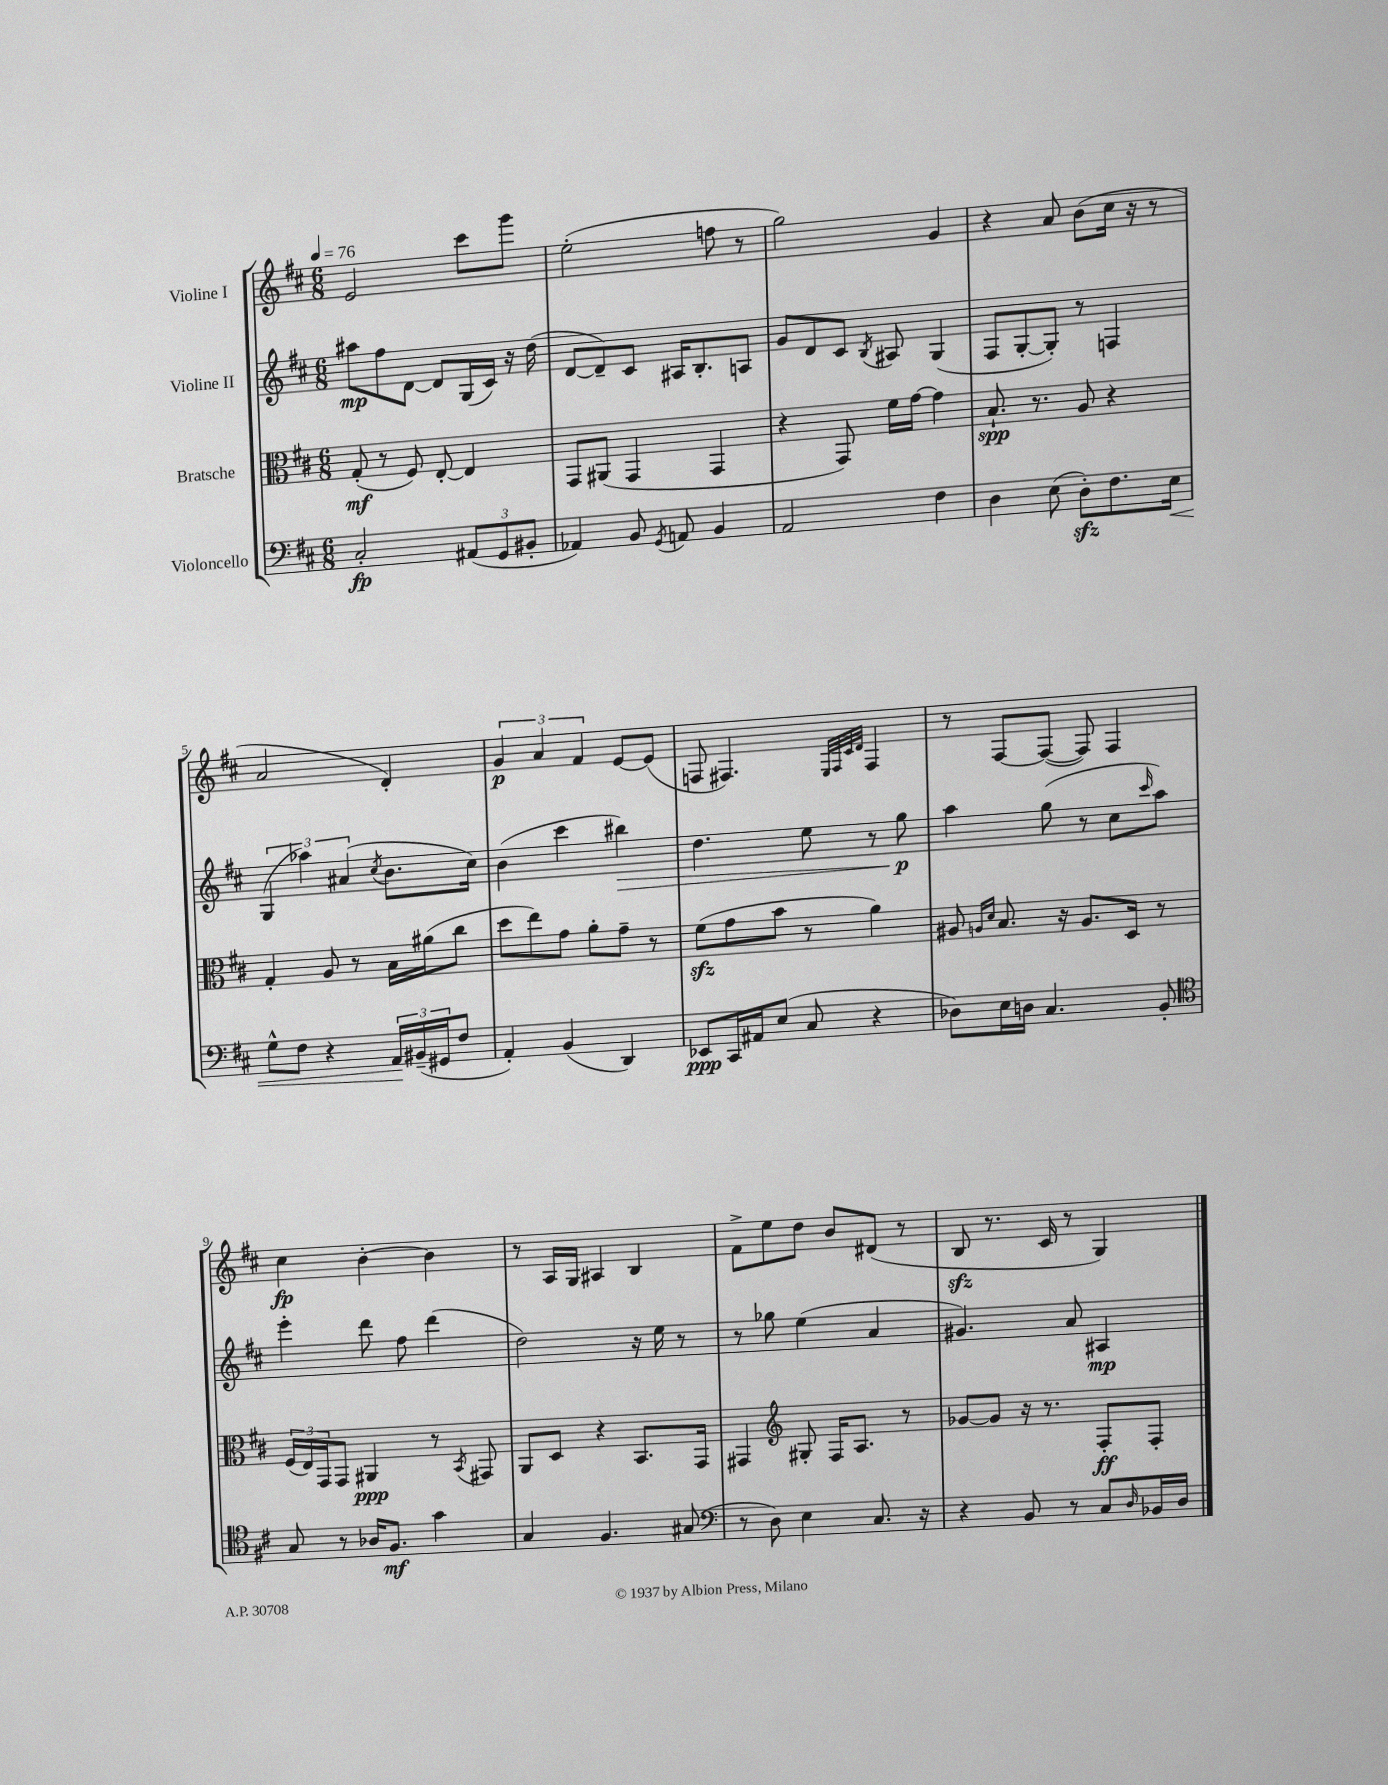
<<
\new StaffGroup <<
\new Staff = "s0" \with { instrumentName = "Violine I" } {
    \clef treble \key d \major \numericTimeSignature \time 6/8 \tempo 4 = 76
    e'2 cis'''8 g'''8 |
    e''2-.( f''8 r8 |
    g''2) g'4 |
    r4 a'8 b'8( cis''16 r16 r8 |
    a'2 d'4-.) |
    \tuplet 3/2 { g'4\p a'4 fis'4 } e'8~ e'8( |
    f8 fis4.) \grace { e32 fis32 cis'32 d'32 } fis4 |
    r8 fis8~ fis8~( fis8) fis4 |
    cis''4\fp b'4~-. b'4 |
    r8 a16 g16 ais4 b4 |
    fis'8-> e''8 d''8 b'8 dis'8( r8 |
    b8\sfz r8. cis'16 r8 g4) \bar "|." |
}
\new Staff = "s1" \with { instrumentName = "Violine II" } {
    \clef treble \key d \major \numericTimeSignature \time 6/8
    ais''8\mp fis''8 d'8~ d'8 g16( cis'16) r16 d''16( |
    d'8~ d'8--) cis'8 ais16 b8.-. a8 |
    g'8 d'8 cis'8 \acciaccatura { b8 } ais8 g4( |
    fis8 g8~-. g8-.) r8 f4 |
    \tuplet 3/2 { g4( aes''4) ais'4( } \acciaccatura { cis''8 } b'8. cis''16) |
    b'4( cis'''4 bis''4\>) |
    d''4. e''8 r8 g''8\p\! |
    a''4 g''8( r8 cis''8 \grace { cis'''16 } a''8) |
    e'''4-. d'''8 fis''8 d'''4( |
    d''2) r16 e''16 r8 |
    r8 ges''8 e''4( a'4 |
    gis'4.) a'8 ais4\mp \bar "|." |
}
\new Staff = "s2" \with { instrumentName = "Bratsche" } {
    \clef alto \key d \major \numericTimeSignature \time 6/8
    g8-.\mf( r8 fis8) e8~-. e4 |
    g,8 ais,8( g,4 g,4 |
    r4 g,8) fis'16 g'16~ g'4 |
    b8.-!\spp r8. a8 r4 |
    g4-. a8 r8 b16 ais'16( cis''8 |
    d''8 e''8) g'8 a'8-. g'8-- r8 |
    fis'8\sfz( g'8 b'8 r8 a'4) |
    ais8 \grace { a16 d'16 } b8. r16 a8. d16 r8 |
    \tuplet 3/2 { fis16( e16) g,16 } g,8 ais,4\ppp r8 \acciaccatura { b,8 } gis,8 |
    a,8 d8 r4 b,8. g,16 |
    gis,4 \clef treble gis8-. fis16 a8. r8 |
    ges'8~ ges'8 r16 r8. fis8-.\ff fis8-. \bar "|." |
}
\new Staff = "s3" \with { instrumentName = "Violoncello" } {
    \clef bass \key d \major \numericTimeSignature \time 6/8
    cis2-.\fp \tuplet 3/2 { ais,8( g,8 bis,8-. } |
    aes,4) b,8 \acciaccatura { g,8 } a,8 b,4 |
    a,2 fis4 |
    d4 e8( d8-.\sfz) fis8. e16\< |
    g8-^ fis8 r4 \tuplet 3/2 { a,16\! bis,16--( gis,16 } fis8 |
    a,4-.) b,4( d,4) |
    ees,8\ppp cis,16 ais,16 e8( cis8 r4 |
    des8) e16 d16 cis4. b,8-. |
    \clef tenor g8 r8 aes16 fis8.\mf g'4 |
    g4 fis4. gis8( |
    \clef bass r8 d8) e4 cis8. r16 |
    r4 b,8 r8 cis8 \grace { d16 } bes,16 d16 \bar "|." |
}
>>
>>
